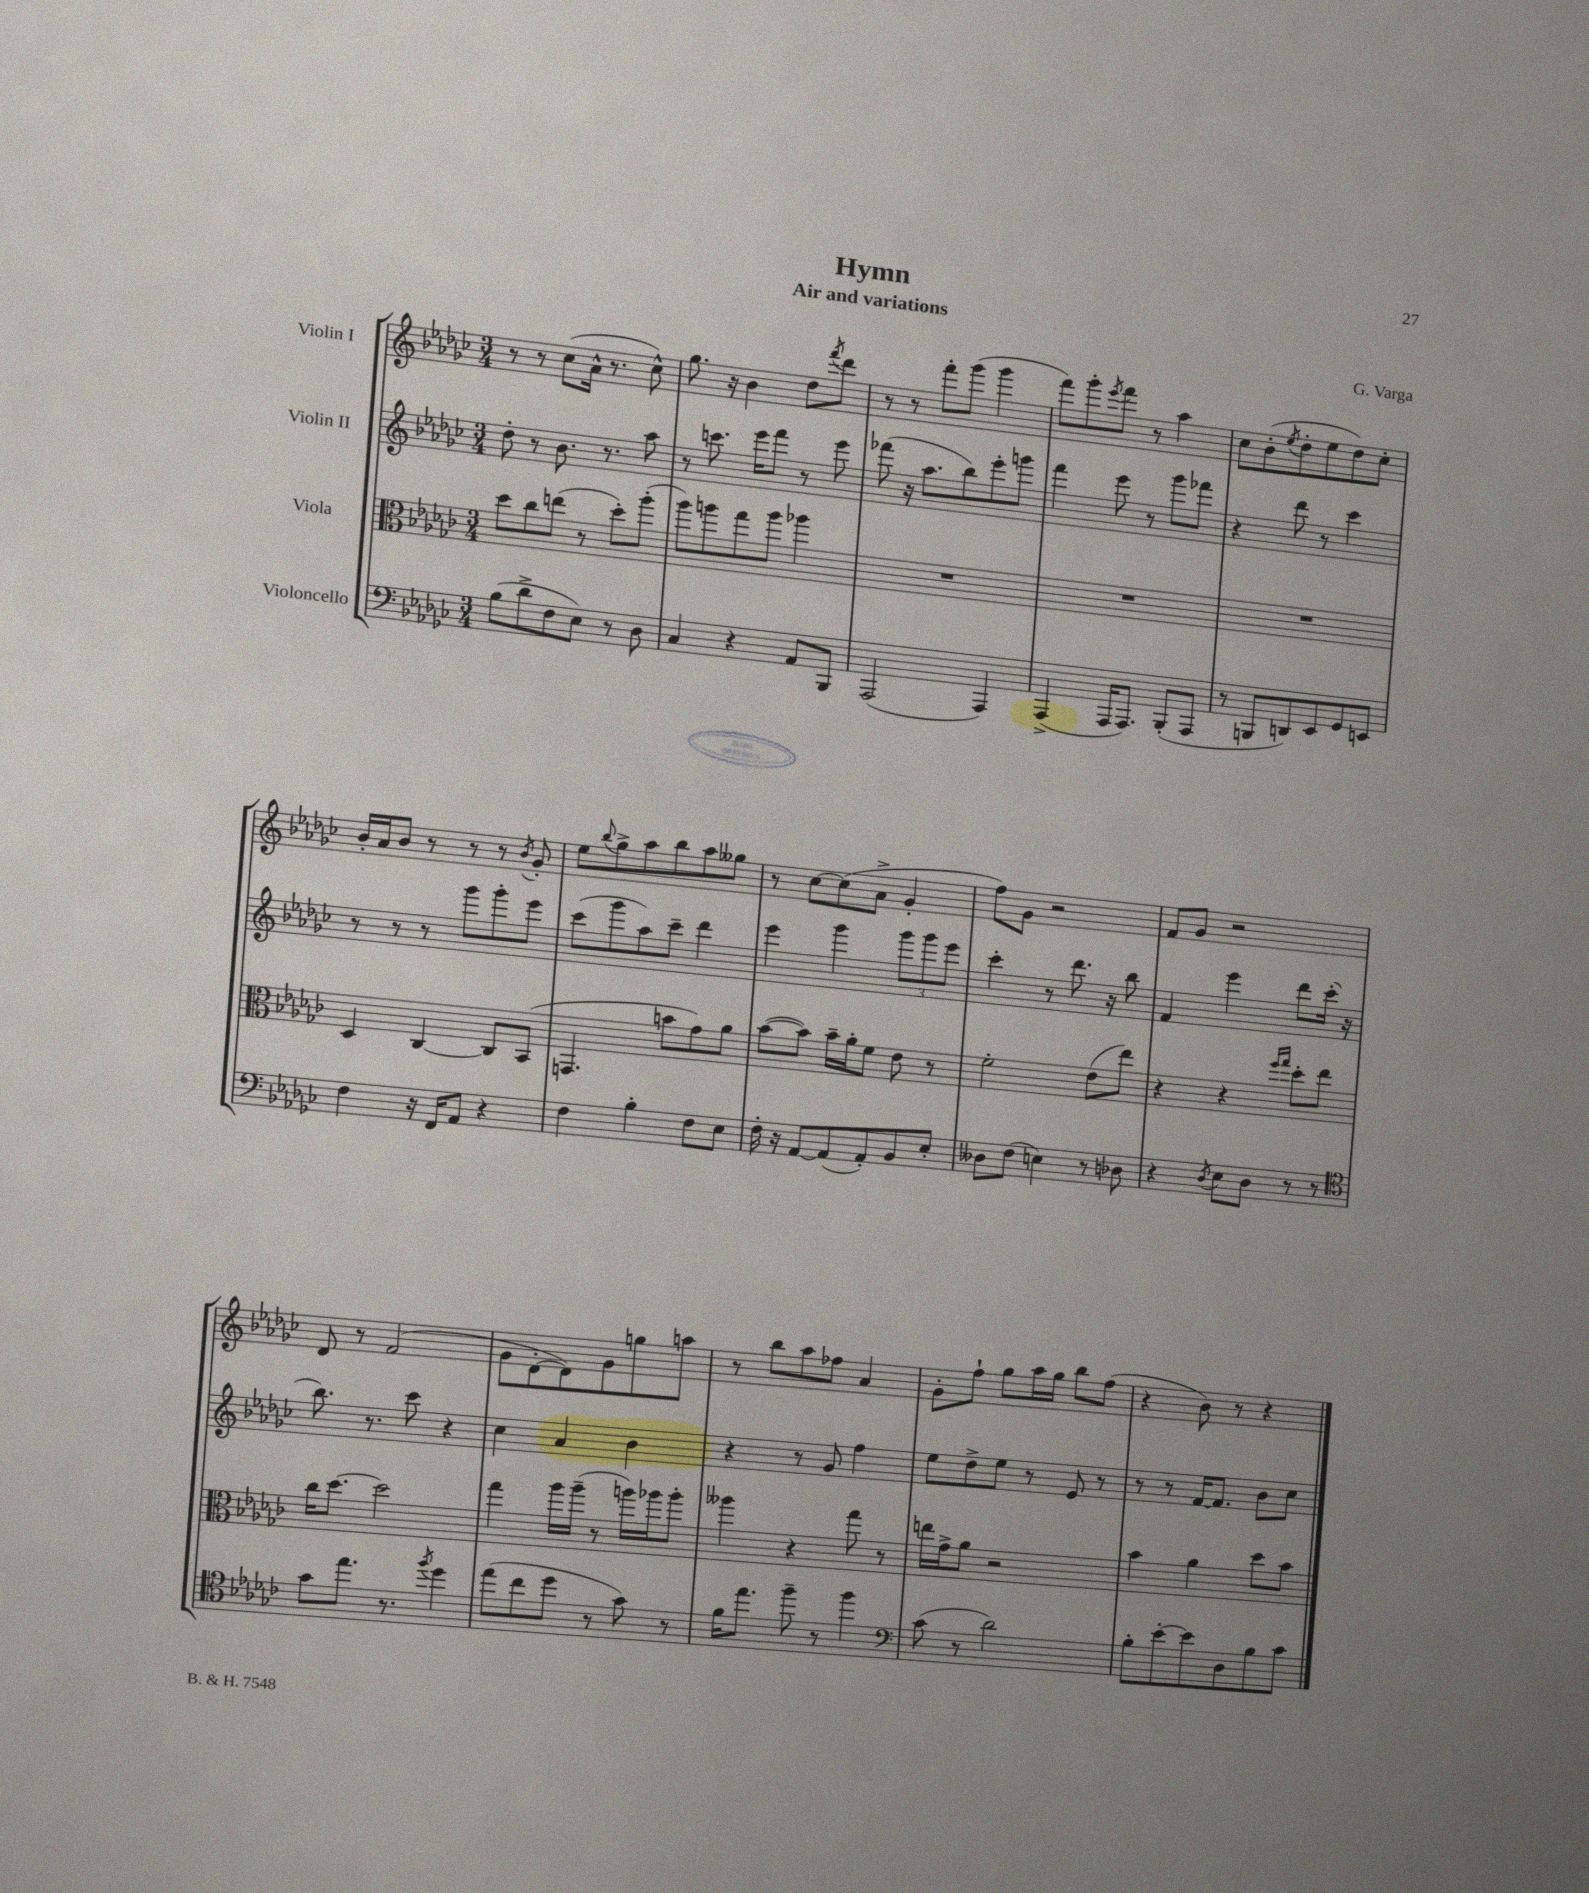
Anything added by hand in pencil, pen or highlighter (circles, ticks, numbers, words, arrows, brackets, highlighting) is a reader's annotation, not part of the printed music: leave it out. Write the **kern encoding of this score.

**kern	**kern	**kern	**kern
*staff4	*staff3	*staff2	*staff1
*clefF4	*clefC3	*clefG2	*clefG2
*k[b-e-a-d-g-c-]	*k[b-e-a-d-g-c-]	*k[b-e-a-d-g-c-]	*k[b-e-a-d-g-c-]
*M3/4	*M3/4	*M3/4	*M3/4
(8B-\L	8dd-\L	8dd-'\	8r
8d-^\	8cc-\	8r	8r
8F\	(8ee\J	8.b-\	(8cc-\L
8E-\J)	8r	.	16a-^^\Jk
.	.	8.r	8.r
8r	8dd-'\L)	.	.
8D-\	(8aa-'\J	8aa-\	8cc-^^\)
=	=	=	=
4C-/	8aa-\L)	8r	8.gg-\
.	8aa\	8.ccc\	.
.	.	.	16r
4r	8gg-\	.	4b-\
.	.	16eee-\LK	.
.	8aa\J	8fff\J	.
8AA-/L	4aa-\	8r	8dd-\L
.	.	.	8qfff/
8BBB-/J	.	8eee-\	8ddd-\J
=	=	=	=
(2AAA-/	2.r	(8fff-\	8r
.	.	16r	8r
.	.	8.aa-\L	.
.	.	.	8fff'\L
.	.	8bb-\)	(8ggg-\J
4AAA-/)	.	8eee-'\	4ggg-\
.	.	8ggg\J	.
=	=	=	=
(4AAA-^/	2.r	4fff\	8fff\L)
.	.	.	8ggg-'\
.	.	.	8qeee-/
16AAA-/LK	.	8eee-\	8fff\J
8.AAA-/J)	.	.	.
.	.	8r	8r
(8BBB-'/L	.	8ggg-\L	4aa-\
8AAA-/J	.	8fff-\J	.
=	=	=	=
8r	2.r	4r	8cc-\L
8BBB/L	.	.	(8b-'\
.	.	.	8qee-/
8DD/)	.	8ddd-\	8dd-'\
8EE-/	.	8r	8ee-\
8GG-/	.	4ccc-\	8dd-\)
8EE/J	.	.	8cc-'\J
=	=	=	=
4F\	4D-/	8r	16b-'/LL
.	.	.	16a-/J
.	.	8r	8b-/J
16r	[4C-/	8r	8r
16FF/LK	.	.	.
8AA-/J	.	8ggg-\L	8r
4r	8C-/]L	8ggg-'\	8r
.	.	.	8qb-/
.	(8BB-/J	8eee-\J	8g-'/
=	=	=	=
4F\	4.GG/	(8ccc-\L	8ee-\L
.	.	.	8qqbb-/
.	.	8ggg-\	8gg-^\
4B-'\	.	8aa-\)	8aa-\
.	8b\L	8ccc-~\J	8bb-\
8F\L	8g-\)	4ddd-\	8aa-\
8E-\J	8a-\J	.	8gg--\J
=	=	=	=
16F'\	([8b-\L	4eee-\	8r
16r	.	.	.
[8AA-/L	8b-\]J)	.	[8cc-\L
(8AA-/]	16b-~\LL	4ggg-\	(8cc-\]
.	16a-'\J	.	.
8AA-'/)	8f\J	.	8a-^\J
8BB-/	8e-\	12ggg-\L	4g-'/
.	.	12ggg-\	.
8E-'/J	8r	.	.
.	.	12eee-\J	.
=	=	=	=
8D--\L	2f'\	4ccc-'\	8ff\L)
(8F\J	.	.	8g-\J
4E\)	.	8r	2r
.	.	8.ddd-\	.
8r	(8e-\L	.	.
.	.	16r	.
8D-\	8ee-\J)	8bb-\	.
=	=	=	=
4r	4r	4f/	8f/L
.	.	.	8g-/J
8qD-/	.	.	.
8E-\L	4r	4eee-\	2r
8D-\J	.	.	.
.	16qqff/LL	.	.
.	16qqgg-/JJ	.	.
8r	8dd-'\L	8ddd-\L	.
8r	8ee-\J	(16ccc-'\Jk	.
.	.	16r	.
=	=	=	=
*clefC4	*	*	*
8g-\L	16cc-\LK	8.bb-\)	8d-/
.	[8.dd-\J	.	.
8.ee-\J	.	.	8r
.	.	8.r	.
.	2dd-\]	.	(2f/
8.r	.	.	.
.	.	8ccc-\	.
8qff/	.	.	.
4dd-\	.	4r	.
=	=	=	=
(8ee-\L	4gg-\	4cc-\	8g-\L
8cc-\	.	.	[8d-'\
8dd-\J	16aa-\LL	4a-/	8d-\])
.	(16aa-~\JJ	.	.
8r	8r	.	8g-\
8g-\)	16aa\LL)	4b-\	8gg\
.	16aa-\J	.	.
8r	8aa-'\J	.	8aa\J
=	=	=	=
16f\LK	4aa--\	4r	8r
8.ee-\J	.	.	.
.	.	.	8bb-\L
8ff~\	4r	8r	8aa-\
8r	.	8g-/	8ff-\J
4ff\	8gg-\	4ff\	4a-/
.	8r	.	.
=	=	=	=
*clefF4	*	*	*
(8c-\	16ee\LL	8ee-\L	8g-'\L
.	16g-^\J	.	.
8r	8a-\J	8dd-^\	8ff`\J
2d-\)	2r	8ee-\J	8gg-\L
.	.	8r	16aa-\L
.	.	.	16gg-\JJ
.	.	8e-/	8bb-\L
.	.	8r	(8ff\J
=	=	=	=
8B-'\L	4b-\	8r	4r
[8e-'\	.	8r	.
8e-\]	4a-\	[16f/LK	8b-\)
.	.	8.f/]J	.
8D-\	.	.	8r
8B-\	8dd-\L	8b-\L	4r
8c-\J	8b-\J	8cc-\J	.
==	==	==	==
*-	*-	*-	*-
